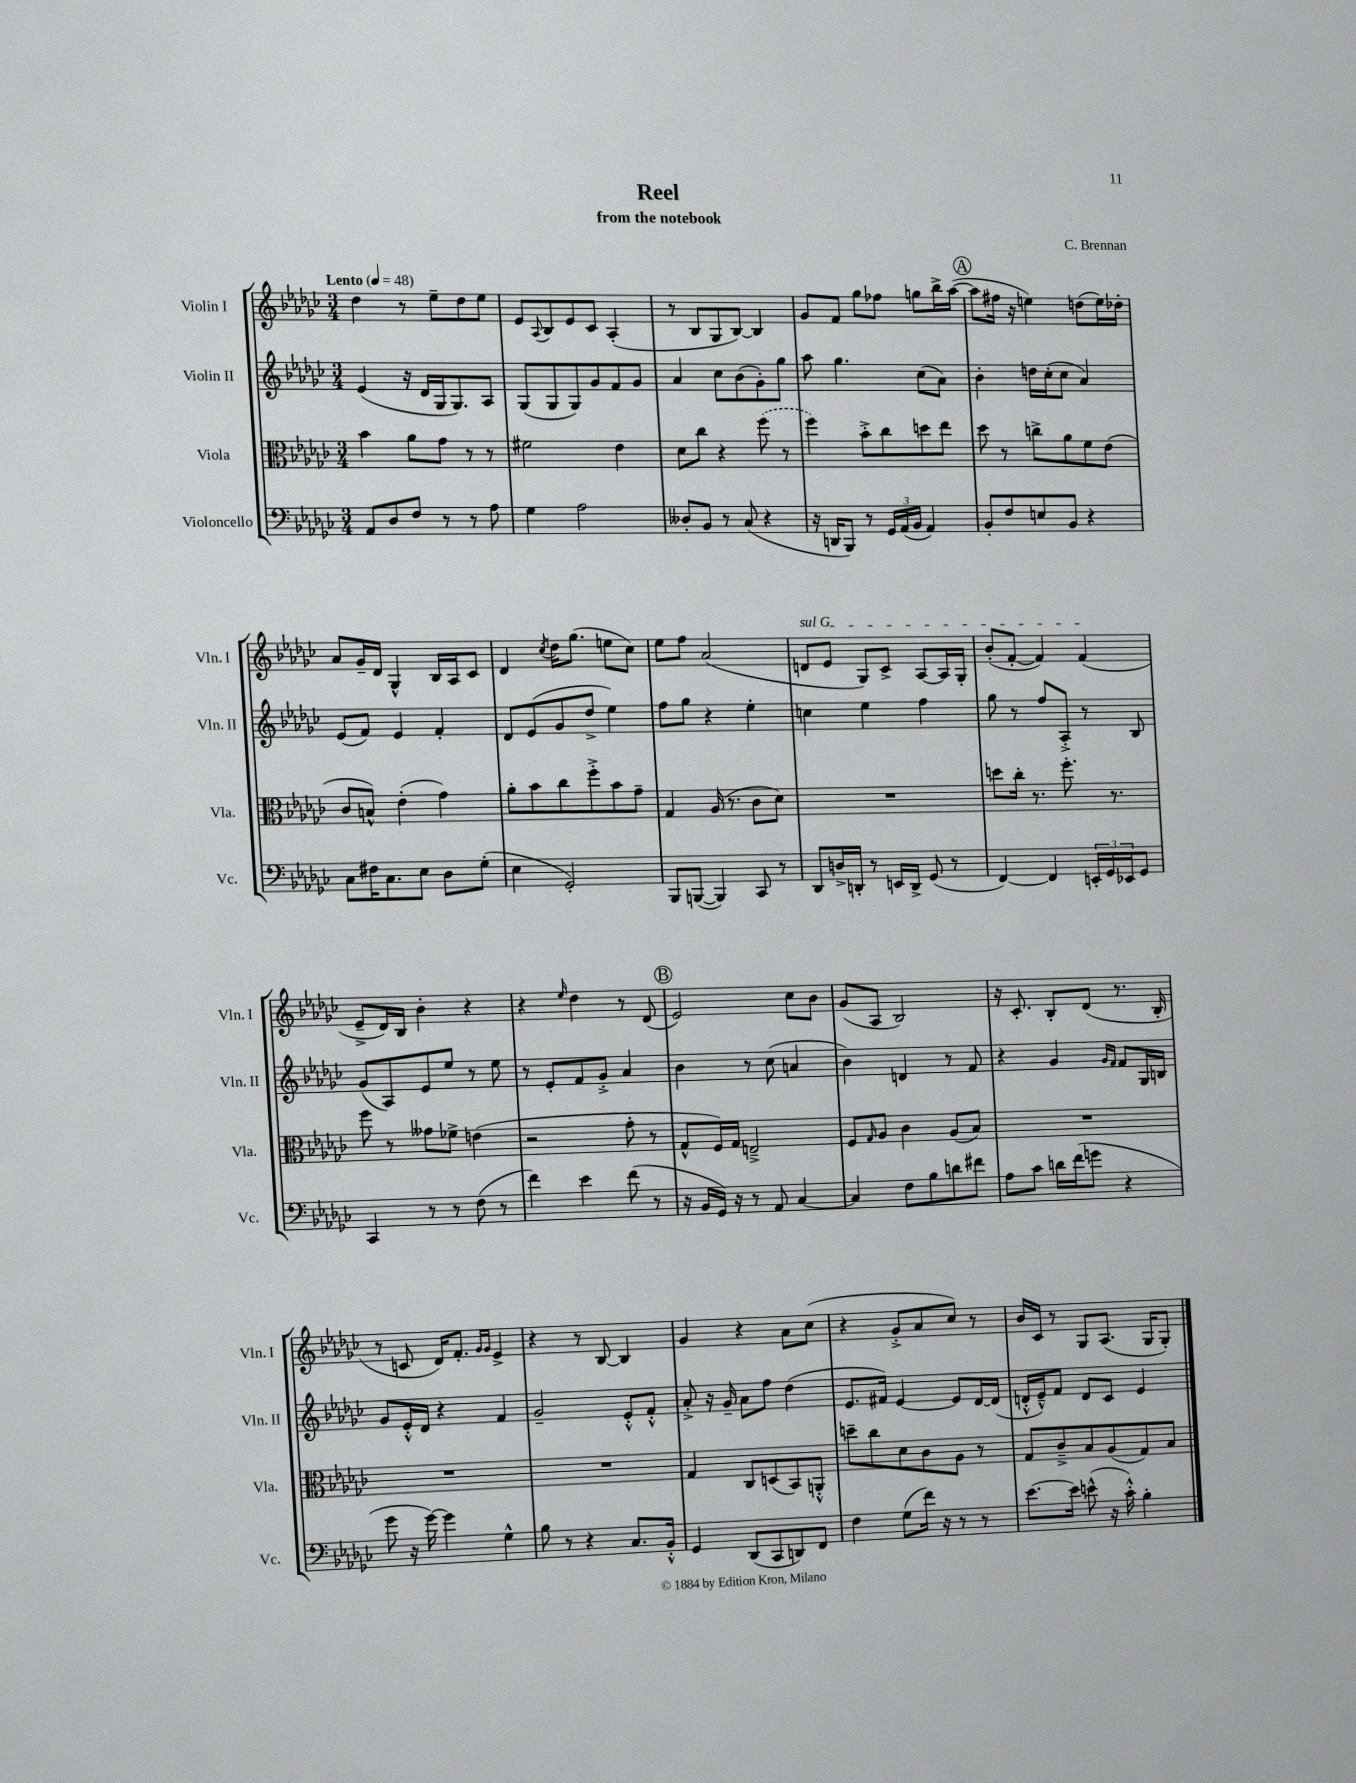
\header { title = "Reel" composer = "C. Brennan" subtitle = "from the notebook" }
<<
\new StaffGroup <<
\new Staff = "s0" \with { instrumentName = "Violin I" shortInstrumentName = "Vln. I" } {
    \clef treble \key ges \major \numericTimeSignature \time 3/4 \tempo "Lento" 4 = 48
    des''4 r8 ees''8-- des''8 ees''8 |
    ees'8 \appoggiatura { aes8 } bes8 ees'8 ces'8 aes4-.( |
    r8 bes8 ges8 bes8~) bes4 |
    ges'8 f'8 ges''8 fes''8 g''8 bes''16-> aes''16~( |
    \mark \markup { \circle "A" } aes''8 fis''16 r16 e''4) d''8( e''16) des''16-. |
    aes'8 ges'16-- des'16 ges4-^ bes16 aes16 ces'8 |
    des'4 \acciaccatura { ces''8 } des''16 ges''8.( e''8 ces''8) |
    ees''8 f''8 aes'2( |
    \once \override TextSpanner.bound-details.left.text = \markup { \italic "sul G" } d'8\startTextSpan ees'8 ges8) ces'8-> aes8~ aes16 ges16-. |
    bes'8-.( f'8~-. f'4) f'4\stopTextSpan( |
    ees'8---> des'16) bes16 bes'4-. r4 |
    r4 \grace { ees''16 } des''4 r8 des'8( |
    \mark \markup { \circle "B" } ees'2) ces''8 bes'8 |
    ges'8( aes8 bes2) |
    r16 ces'8.-. bes8-. des'8( r8. bes16-. |
    r8 c'8 des'16) f'8.-. \grace { ges'16 ges'16 } ees'4-> |
    r4 r8 bes8~ bes4 |
    ges'4 r4 aes'8 ces''8( |
    r4 ges'8-.-> aes'8 ces''8) r8 |
    bes'16 ces'16 r8 ges8 aes8.( ges16 ges8-.) \bar "|." |
}
\new Staff = "s1" \with { instrumentName = "Violin II" shortInstrumentName = "Vln. II" } {
    \clef treble \key ges \major \numericTimeSignature \time 3/4
    ees'4( r16 des'16 ges16 ges8.) aes8 |
    ges8( ges8 ges8) ges'8 f'8 ges'8 |
    aes'4 ces''8 bes'8( ges'8-.) ges''8 |
    aes''8 ges''4. ces''8( aes'8) |
    \mark \markup { \circle "A" } bes'4-. d''16 ces''16-.( ces''8 aes'4) |
    ees'8( f'8) ees'4 f'4-. |
    des'8 ees'8( ges'8 des''8-> ees''4) |
    f''8 ges''8 r4 ees''4-. |
    c''4 ees''4 f''4 |
    ges''8 r8 f''8 aes8-.-> r8 bes8 |
    ges'8( aes8) ees'8 ees''8 r8 ees''8 |
    r8 ees'8-. f'8 ges'8-.-> aes'4 |
    \mark \markup { \circle "B" } bes'4 r8 ces''8( a'4 |
    bes'4) d'4 r8 f'8 |
    r4 ges'4 \grace { ges'16 f'16 } f'8 ges16 b16 |
    ges'8 ees'16-.-^ des'16 r4 f'4 |
    ges'2-- ees'8-.-^ f'8-.-^ |
    aes'8-.-> r16 ges'16-- aes'8 f''8 des''4( |
    ees'8. fis'16) ees'4~ ees'8 des'16~ des'16( |
    d'16-.-^ ees'16---^) f'8 d'8 ces'8 ees'4 \bar "|." |
}
\new Staff = "s2" \with { instrumentName = "Viola" shortInstrumentName = "Vla." } {
    \clef alto \key ges \major \numericTimeSignature \time 3/4
    bes'4 aes'8 ges'8 r8 r8 |
    fis'2 ees'4 |
    des'8 ces''8 r4 \once \slurDashed f''8( r8 |
    f''4) bes'8-.-> ces''8 d''8 ees''8 |
    \mark \markup { \circle "A" } des''8 r8 c''8-> aes'8 f'8 ees'8( |
    ces'8 b8-^) ees'4-.( ges'4) |
    aes'8-. bes'8 ces''8 f''8-.-> bes'8 ges'8-- |
    ges4 aes16( r8. ces'8 des'8) |
    R2. |
    d''8 ces''16-. r8. f''8.-. r8. |
    f''8 r8 geses'8 fes'8-> e'4( |
    r2 ges'8-. r8 |
    \mark \markup { \circle "B" } ges8-^ f16) ges16 e2---> |
    f8 \grace { ges16 } aes8 ces'4 aes8( bes8) |
    R2. |
    R2. |
    R2. |
    ges4 ces8 d8( bes,8) a,8-.-^ |
    d''8-- ces''8 des'8 ces'8 aes8 r8 |
    ges8 ces'8---> bes8 aes8( ges8) bes8 \bar "|." |
}
\new Staff = "s3" \with { instrumentName = "Violoncello" shortInstrumentName = "Vc." } {
    \clef bass \key ges \major \numericTimeSignature \time 3/4
    aes,8 des8 f8 r8 r8 aes8 |
    ges4 aes2 |
    deses8-. bes,8 r8 ces8( r4 |
    r16 d,16 bes,,8) r8 \tuplet 3/2 { ges,16 aes,16( bes,16 } aes,4) |
    \mark \markup { \circle "A" } bes,8-. f8 e8 bes,8 r4 |
    ces8 fis16 ces8. ees8 des8 ges8-.( |
    ees4 ges,2-.) |
    bes,,8 b,,8~( b,,4) ces,8 r8 |
    des,8 d16-> d,16-. r8 e,16 d,16-> ges,8( r8 |
    f,4~) f,4 \tuplet 3/2 { e,16-. ges,16 ees,16 } ges,8 |
    ces,4 r8 r8 f8( r8 |
    f'4) ees'4 f'8( r8 |
    \mark \markup { \circle "B" } r16 bes,16 ges,16) r16 r8 aes,8 ces4~ |
    ces4 f8 bes8 d'8 fis'8 |
    aes8 ces'8 d'16 f'16( g'8 r4 |
    ges'8 r16 ges'16~) ges'4 ges4-^ |
    bes8 r8 r4 ces8. bes,16-.-^ |
    ges,4 des,8( ces,8 d,8) f,8 |
    f4 ges8( f'16) r16 r8 r8 |
    ees'8.~ ees'16 e'8-^( r16 ces'16-.-^) bes4-. \bar "|." |
}
>>
>>
\layout { \context { \Score \remove "Bar_number_engraver" } }
